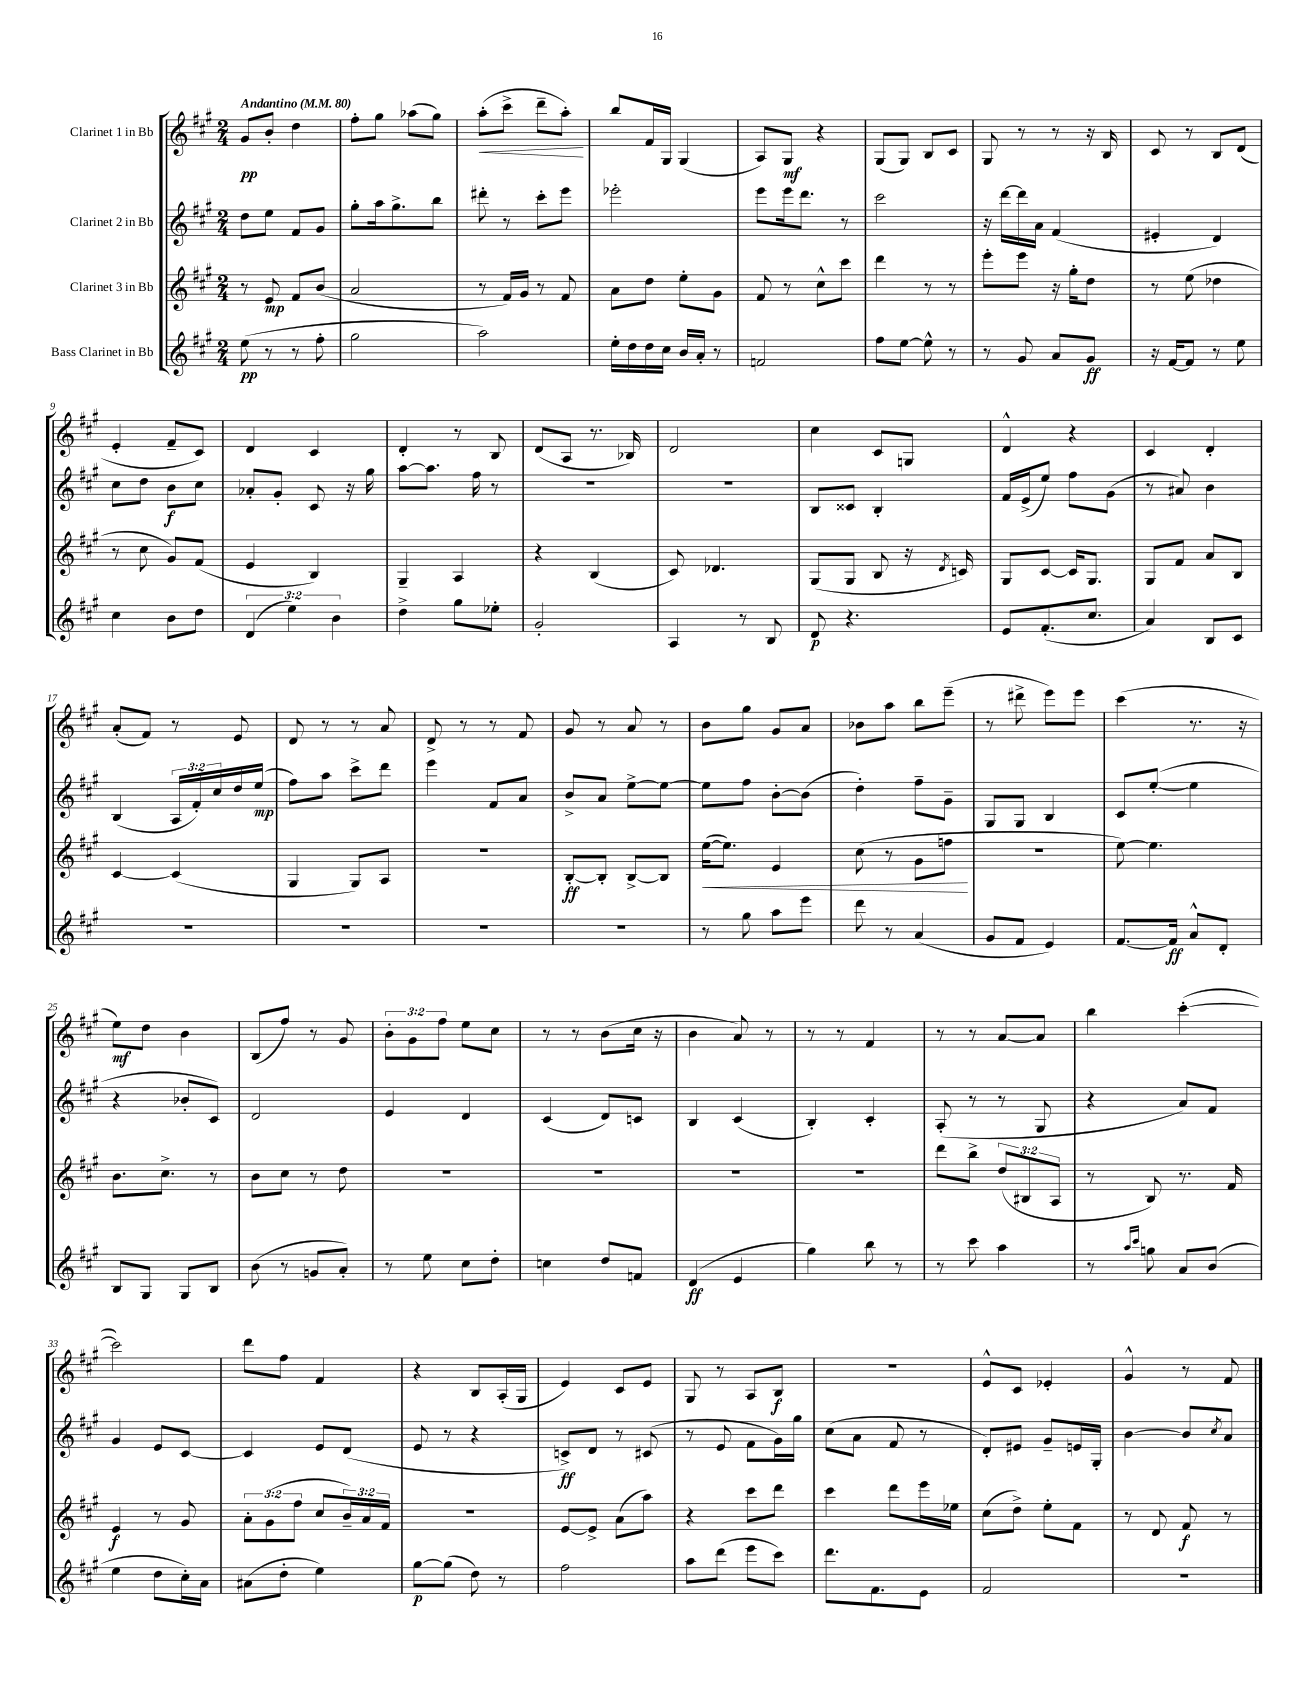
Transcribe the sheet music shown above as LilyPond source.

<<
\new StaffGroup <<
\new Staff = "s0" \with { instrumentName = "Clarinet 1 in Bb" } {
    \clef treble \key a \major \numericTimeSignature \time 2/4 \override Staff.TupletNumber.text = #tuplet-number::calc-fraction-text \tempo "Andantino" 4 = 80
    gis'8\pp b'8-. d''4 |
    fis''8-. gis''8 aes''8( gis''8) |
    a''8-.\<( cis'''8-> d'''8-- a''8-.\!) |
    b''8 fis'16 gis16 gis4( |
    a8) gis8\mf r4 |
    gis8( gis8) b8 cis'8 |
    gis8 r8 r8 r16 b16 |
    cis'8 r8 b8 d'8( |
    e'4-. fis'8-- cis'8) |
    d'4 cis'4 |
    d'4-. r8 b8 |
    d'8( a8 r8. bes16) |
    d'2 |
    cis''4 cis'8 g8 |
    d'4-^ r4 |
    cis'4 d'4-. |
    a'8-.( fis'8) r8 e'8 |
    d'8 r8 r8 a'8 |
    d'8-> r8 r8 fis'8 |
    gis'8 r8 a'8 r8 |
    b'8 gis''8 gis'8 a'8 |
    bes'8 a''8 b''8 e'''8--( |
    r8 dis'''8-> e'''8) e'''8 |
    cis'''4( r8. r16 |
    e''8\mf) d''8 b'4 |
    b8( fis''8) r8 gis'8 |
    \tuplet 3/2 { b'8-. gis'8 fis''8 } e''8 cis''8 |
    r8 r8 b'8( cis''16 r16 |
    b'4 a'8) r8 |
    r8 r8 fis'4 |
    r8 r8 a'8~ a'8 |
    b''4 cis'''4~-.( |
    cis'''2) |
    d'''8 fis''8 fis'4 |
    r4 b8 a16-.( gis16 |
    e'4) cis'8 e'8 |
    gis8 r8 a8 b8\f |
    r2 |
    e'8-^ cis'8 ees'4-. |
    gis'4-^ r8 fis'8 \bar "|." |
}
\new Staff = "s1" \with { instrumentName = "Clarinet 2 in Bb" } {
    \clef treble \key a \major \numericTimeSignature \time 2/4 \override Staff.TupletNumber.text = #tuplet-number::calc-fraction-text
    d''8 e''8 fis'8 gis'8 |
    gis''8-. a''16 gis''8.-> b''8 |
    dis'''8-. r8 cis'''8-. e'''8 |
    ees'''2-. |
    e'''8 e'''16 d'''8. r8 |
    cis'''2 |
    r16 d'''16~ d'''16 a'16 fis'4( |
    eis'4-. d'4) |
    cis''8 d''8 b'8\f cis''8 |
    aes'8-. gis'8-. cis'8 r16 gis''16 |
    a''8~ a''8. fis''16 r8 |
    R2 |
    R2 |
    b8 cisis'8 b4-. |
    fis'16 e'16->( e''8) fis''8 gis'8( |
    r8 ais'8) b'4 |
    b4( \tuplet 3/2 { a16 fis'16-.) cis''16 } d''16 e''16\mp( |
    fis''8) a''8 cis'''8-> d'''8 |
    e'''4 fis'8 a'8 |
    b'8-> a'8 e''8~-> e''8~ |
    e''8 fis''8 b'8~-. b'8( |
    d''4-.) fis''8-- gis'8-- |
    gis8 gis8 b4 |
    cis'8 e''8~-.( e''4 |
    r4 bes'8-. cis'8) |
    d'2 |
    e'4 d'4 |
    cis'4( d'8) c'8 |
    b4 cis'4( |
    b4-.) cis'4-. |
    a8-.( r8 r8 gis8 |
    r4 a'8) fis'8 |
    gis'4 e'8 cis'8~ |
    cis'4 e'8 d'8( |
    e'8 r8 r4 |
    c'8->\ff) d'8 r8 cis'8( |
    r8 e'8 fis'8 gis'16) gis''16 |
    cis''8( a'8 fis'8 r8 |
    d'8-.) eis'8 gis'8-- e'16 gis16-. |
    b'4~ b'8 \acciaccatura { cis''8 } a'8 \bar "|." |
}
\new Staff = "s2" \with { instrumentName = "Clarinet 3 in Bb" } {
    \clef treble \key a \major \numericTimeSignature \time 2/4 \override Staff.TupletNumber.text = #tuplet-number::calc-fraction-text
    r8 e'8\mp fis'8 b'8( |
    a'2 |
    r8 fis'16) gis'16 r8 fis'8 |
    a'8 d''8 e''8-. gis'8 |
    fis'8 r8 cis''8-^ cis'''8 |
    d'''4 r8 r8 |
    e'''8-. e'''8 r16 gis''16-. d''8 |
    r8 e''8( des''4 |
    r8 cis''8 gis'8) fis'8( |
    e'4 b4) |
    gis4-- a4 |
    r4 b4( |
    cis'8) des'4. |
    gis8( gis8 b8 r16 \acciaccatura { d'8 } c'16) |
    gis8 cis'8~ cis'16 gis8. |
    gis8 fis'8 a'8 b8 |
    cis'4~ cis'4( |
    gis4 gis8) a8 |
    r2 |
    b8~-.\ff b8-. b8~-> b8 |
    e''16~\<( e''8.) e'4 |
    cis''8( r8 gis'8 f''8\! |
    r2 |
    e''8~) e''4. |
    b'8. cis''8.-> r8 |
    b'8 cis''8 r8 d''8 |
    R2 |
    R2 |
    R2 |
    R2 |
    d'''8 b''8-> \tuplet 3/2 { d''8( bis8 a8 } |
    r8 b8) r8. fis'16 |
    e'4\f r8 gis'8 |
    \tuplet 3/2 { a'8-. gis'8( fis''8 } cis''8 \tuplet 3/2 { b'16--) a'16 fis'16 } |
    R2 |
    e'8~ e'8-> a'8( a''8) |
    r4 cis'''8 d'''8 |
    cis'''4 d'''8 e'''16 ees''16 |
    cis''8( d''8->) e''8-. fis'8 |
    r8 d'8 fis'8\f r8 \bar "|." |
}
\new Staff = "s3" \with { instrumentName = "Bass Clarinet in Bb" } {
    \clef treble \key a \major \numericTimeSignature \time 2/4 \override Staff.TupletNumber.text = #tuplet-number::calc-fraction-text
    e''8\pp( r8 r8 fis''8-. |
    gis''2 |
    a''2) |
    e''16-. d''16 d''16 cis''16 b'16 a'16-. r8 |
    f'2 |
    fis''8 e''8~ e''8-^ r8 |
    r8 gis'8 a'8 gis'8\ff |
    r16 fis'16~ fis'8 r8 e''8 |
    cis''4 b'8 d''8 |
    \tuplet 3/2 { d'4( e''4) b'4 } |
    d''4-> gis''8 ees''8-. |
    gis'2-. |
    a4 r8 b8 |
    d'8\p r4. |
    e'8 fis'8.-.( cis''8. |
    a'4) b8 cis'8 |
    R2 |
    R2 |
    R2 |
    R2 |
    r8 gis''8 a''8 e'''8 |
    d'''8 r8 a'4( |
    gis'8 fis'8 e'4) |
    fis'8.~ fis'16\ff a'8-^ d'8-. |
    b8 gis8 gis8 b8 |
    b'8( r8 g'8 a'8-.) |
    r8 e''8 cis''8 d''8-. |
    c''4 d''8 f'8 |
    d'4\ff( e'4 |
    gis''4) b''8 r8 |
    r8 cis'''8 a''4 |
    r8 \grace { a''16 cis'''16 } g''8 a'8 b'8( |
    e''4 d''8 cis''16-.) a'16 |
    ais'8( d''8-. e''4) |
    gis''8~\p gis''8( d''8) r8 |
    fis''2 |
    a''8 d'''8( e'''8 cis'''8) |
    d'''8. fis'8. e'8 |
    fis'2 |
    r2 \bar "|." |
}
>>
>>
